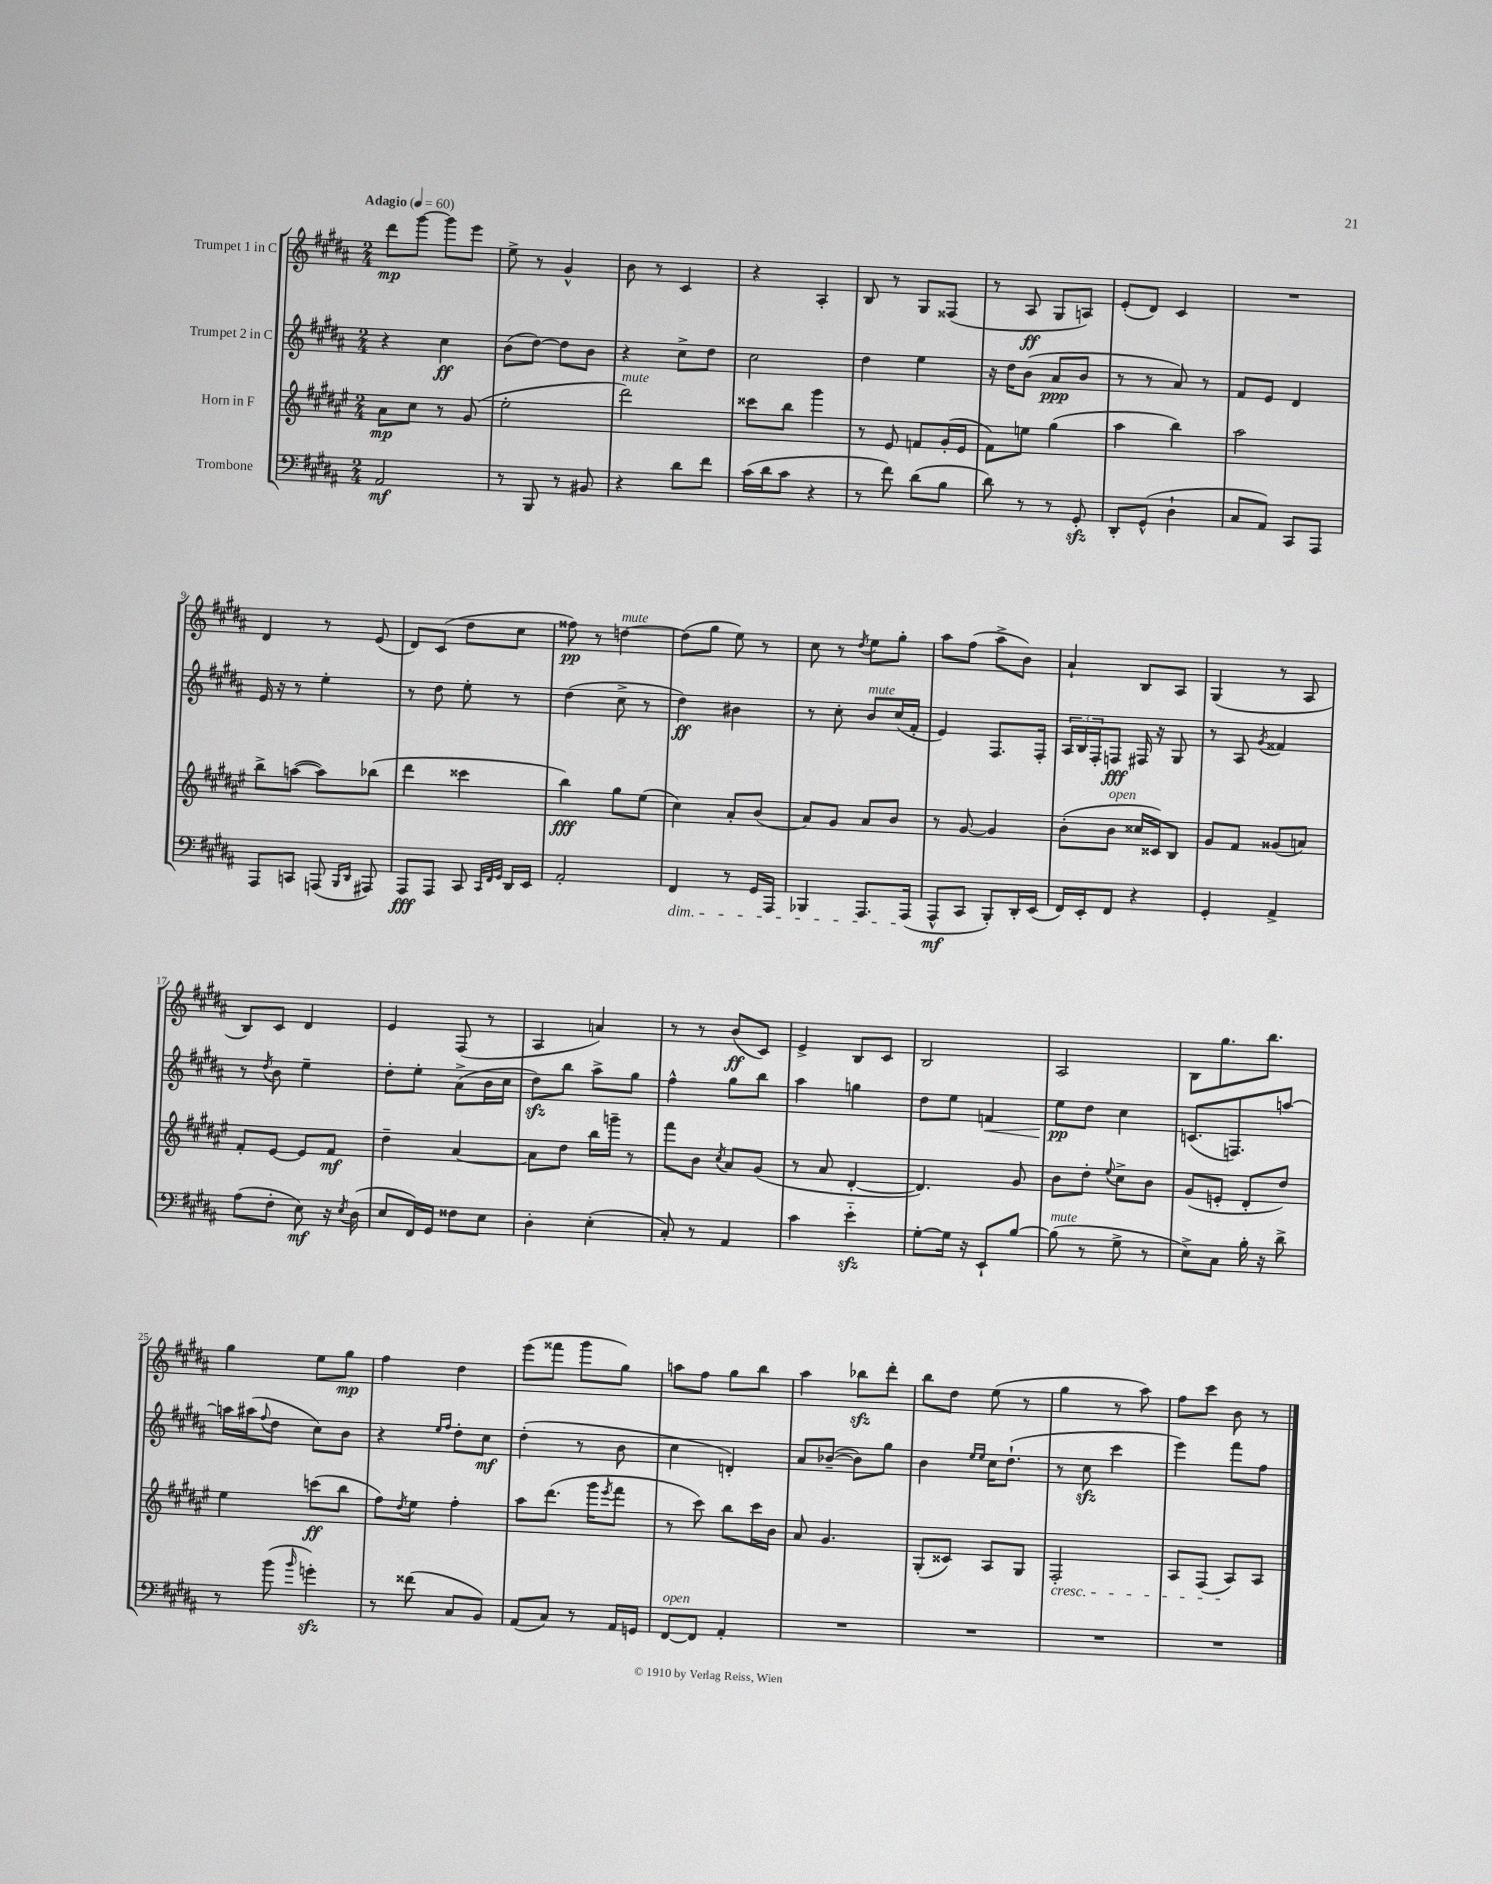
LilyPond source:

<<
\new StaffGroup <<
\new Staff = "s0" \with { instrumentName = "Trumpet 1 in C" } {
    \clef treble \key b \major \numericTimeSignature \time 2/4 \tempo "Adagio" 4 = 60
    dis'''8\mp gis'''8~ gis'''8 e'''8 |
    e''8-> r8 gis'4-^ |
    b'8 r8 cis'4 |
    r4 ais4-. |
    b8 r8 gis8 fisis8( |
    r8 ais8\ff gis8 a8) |
    e'8-.( dis'8) cis'4 |
    R2 |
    dis'4 r8 e'8( |
    dis'8) cis'8( dis''8 cis''8 |
    fisis''8\pp) r8 d''4~^\markup { \italic "mute" } |
    d''8( gis''8 e''8) r8 |
    cis''8 r8 \acciaccatura { dis''8 } e''8 gis''8-. |
    ais''8 fis''8( ais''8-> b'8) |
    ais'4-! b8 ais8 |
    gis4( r8 ais8 |
    b8) cis'8 dis'4 |
    e'4 fis8( r8 |
    ais4 a'4) |
    r8 r8 b'8\ff( cis'8) |
    e'4-> b8 cis'8 |
    b2 |
    ais2 |
    b8 gis''8. b''8. |
    gis''4 e''8 gis''8\mp |
    fis''4 dis''4 |
    e'''8( fisis'''8 gis'''8 gis''8) |
    a''8 fis''8 gis''8 b''8 |
    ais''4 bes''8\sfz dis'''8-. |
    b''8 dis''8 e''8( r8 |
    gis''4 r8 ais''8) |
    fis''8 cis'''8 b'8 r8 \bar "|." |
}
\new Staff = "s1" \with { instrumentName = "Trumpet 2 in C" } {
    \clef treble \key b \major \numericTimeSignature \time 2/4
    r4 cis''4\ff |
    b'8( dis''8~) dis''8 b'8 |
    r4 cis''8-> dis''8 |
    cis''2 |
    dis''4 e''4 |
    r16 dis''16 b'8( ais'8\ppp b'8 |
    r8 r8 ais'8) r8 |
    fis'8 e'8 dis'4 |
    e'16 r16 r8 e''4-. |
    r8 dis''8 e''8-. r8 |
    dis''4( cis''8-> r8 |
    dis''4\ff) bis'4 |
    r8 cis''8-. b'8^\markup { \italic "mute" } cis''16( fis'16-. |
    e'4) fis8. fis16-. |
    \tuplet 3/2 { ais16 b16 fis16-. } f8\fff fis16 r16 gis8 |
    r8 ais8 \acciaccatura { gis'8 } fisis'4 |
    r8 \acciaccatura { dis''8 } b'8 e''4-- |
    dis''8-. e''8-. ais'8->( b'16 cis''16 |
    dis''8\sfz) b''8 ais''8-> gis''8 |
    fis''4-^ gis''8 b''8 |
    ais''4 g''4 |
    dis''8 e''8 f'4\< |
    e''8\pp\! dis''8 cis''4 |
    c'8.( f8.) a''8~ |
    a''16 ais''16( \appoggiatura { fis''8 } dis''8 cis''8) b'8 |
    r4 \grace { e''16 fis''16 } dis''8-. cis''8\mf |
    dis''4-.( r8 b'8 |
    cis''4 d'4-.) |
    ais'8 bes'8~--( bes'8) gis''8 |
    b'4 \grace { e''16 e''16 } cis''16 dis''8.-!( |
    r8 cis''8\sfz cis'''4 |
    e'''4) fis'''8 fis''8 \bar "|." |
}
\new Staff = "s2" \with { instrumentName = "Horn in F" } {
    \clef treble \key fis \major \numericTimeSignature \time 2/4
    ais'8\mp cis''8 r8 gis'8( |
    eis''2-. |
    dis'''2^\markup { \italic "mute" }) |
    cisis'''8 b''8 gis'''4 |
    r8 eis'8 f'8 gis'16-.( eis'16 |
    fis'8) e''8 gis''4( |
    ais''4 b''4) |
    ais''2 |
    b''8-> a''8~( a''8) bes''8( |
    dis'''4 cisis'''4 |
    b''4\fff) gis''8 eis''8( |
    cis''4) ais'8-. b'8( |
    ais'8) gis'8 ais'8 b'8 |
    r8 gis'8~ gis'4 |
    b'8-.( b'8^\markup { \italic "open" } cisis''16 cisis'16) b8 |
    gis'8 fis'8 gisis'8( a'8) |
    fis'8-. eis'8~ eis'8 fis'8\mf |
    dis''4-- ais'4~ |
    ais'8 dis''8 b''16 g'''16-- r8 |
    fis'''8 b'8 \acciaccatura { cis''8 } ais'8 gis'8( |
    r8 ais'8 dis'4~-. |
    dis'4.) gis'8 |
    b'8 dis''8-. \appoggiatura { eis''8 } cis''8-> b'8 |
    gis'8( e'8-. dis'8-. dis''8) |
    eis''4 c'''8\ff( b''8 |
    fis''8) \acciaccatura { dis''8 } eis''8 fis''4-. |
    ais''8 dis'''8.( gis'''16 \acciaccatura { eis'''8 } fis'''8 |
    r8 cis'''8) b''8 cis'''16 b'16 |
    ais'8 gis'4. |
    gis8-.( cisis'8) ais8 gis8 |
    fis2-.\cresc |
    ais8 fis8( ais8\!) ais8 \bar "|." |
}
\new Staff = "s3" \with { instrumentName = "Trombone" } {
    \clef bass \key b \major \numericTimeSignature \time 2/4
    ais,2\mf |
    r8 b,,8 r8 bis,8 |
    r4 dis'8 fis'8 |
    cis'16( dis'16 cis'8 r4 |
    r8 fis'8) dis'8( b8 |
    dis'8) r8 r8 gis,8-.\sfz |
    dis,8-. gis,8-^( dis4-! |
    cis8 ais,8) cis,8 ais,,8 |
    ais,,8 c,8 a,,8( \grace { b,,16 dis,16 } ais,,8) |
    ais,,8\fff ais,,8 cis,8 \grace { cis,32 fis,32 gis,32 } dis,16 e,16 |
    ais,2-. |
    fis,4\dim r8 gis,16 ais,,16 |
    bes,,4 ais,,8. ais,,16\!( |
    ais,,8-^\mf cis,8 b,,8-.) dis,16-. e,16( |
    fis,16) e,16-. fis,8 r4 |
    gis,4-. ais,4-> |
    ais8( fis8-. e8\mf) r16 \acciaccatura { e8 } dis16( |
    e8 fis,16) gis,16 fisis8 e8 |
    dis4-. e4-.( |
    cis8-.) r8 ais,4 |
    cis'4 e'4-_\sfz |
    gis8~-. gis16 r16 e,8-! b8~ |
    b8^\markup { \italic "mute" }( r8 gis8-> r8 |
    e8->) cis8 b16-. r16 dis'8-> |
    r8 b'8( \grace { b'16 } g'4-.\sfz) |
    r8 fisis'8( cis8 b,8) |
    ais,8( cis8) r8 ais,16 g,16 |
    fis,8~^\markup { \italic "open" } fis,8 ais,4-. |
    R2 |
    R2 |
    R2 |
    R2 \bar "|." |
}
>>
>>
